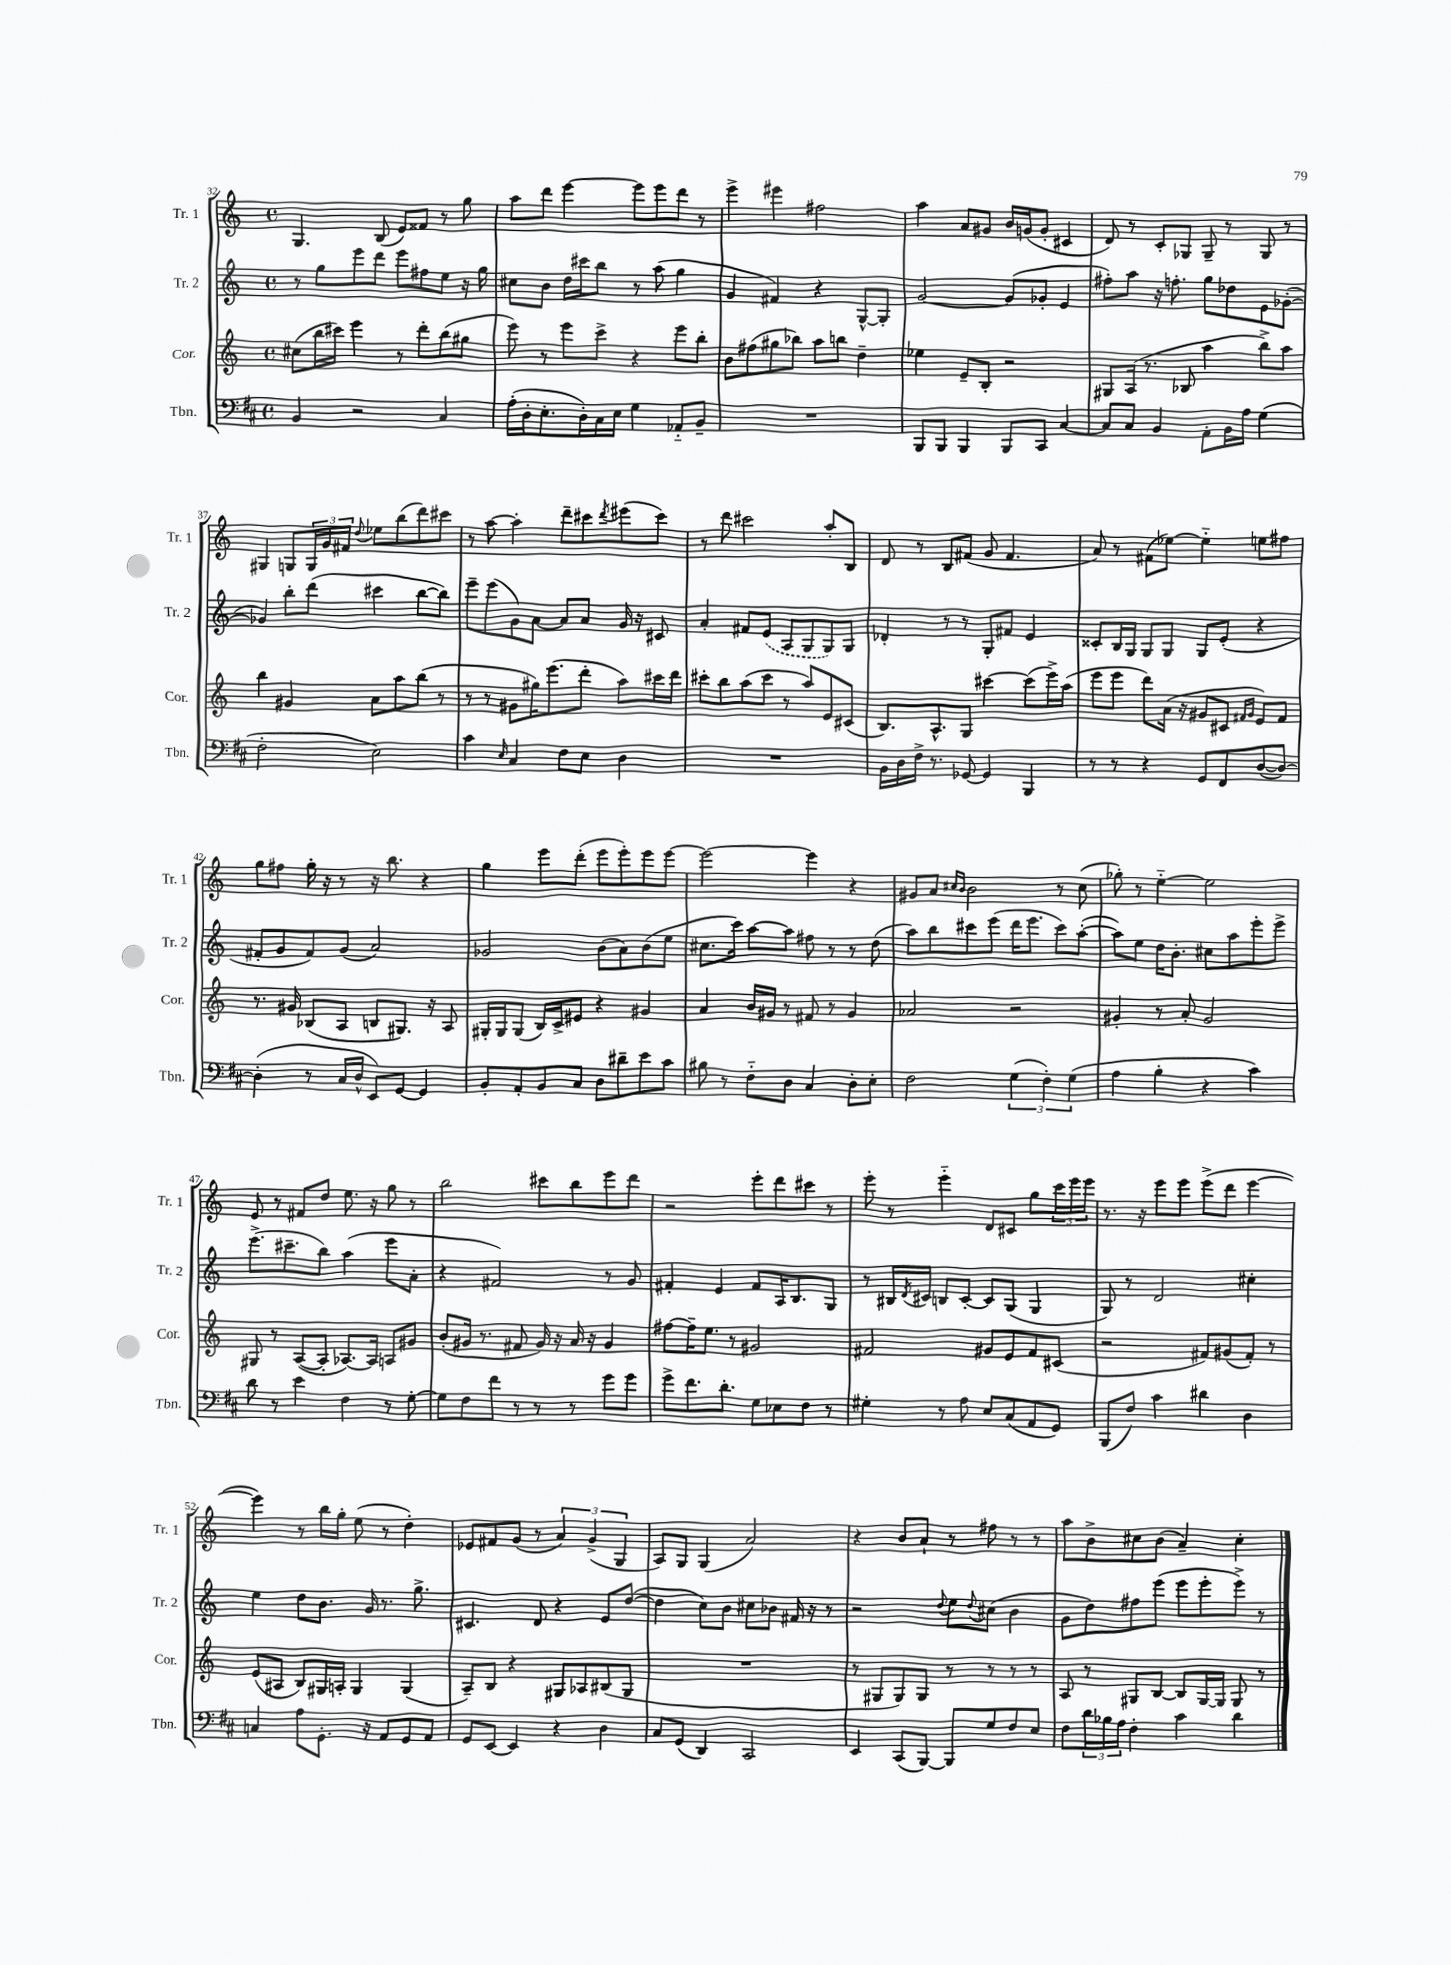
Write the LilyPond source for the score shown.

<<
\new StaffGroup <<
\new Staff = "s0" \with { instrumentName = "Tr. 1" shortInstrumentName = "Tr. 1" } {
    \clef treble \key c \major \defaultTimeSignature \time 4/4
    g4. b8( e'8) fisis'8 r8 g''8 |
    a''8 d'''8 e'''4~ e'''8 e'''8 d'''8 r8 |
    e'''4-> eis'''4 fis''2 |
    a''4 a'8 gis'8 b'16 g'16( g'8-. cis'4 |
    d'8) r8 c'8-. ges8 ges8-- r8 ges8 r8 |
    gis4 g8 \tuplet 3/2 { g16 g'16 fis'16 } \appoggiatura { d''8 } ees''8 b''8( d'''8) cis'''8 |
    r8 a''8~ a''4-. d'''8-- cis'''8 \acciaccatura { d'''8 } eis'''8( cis'''8) |
    r8 d'''8 cis'''2 a''8-. b8 |
    d'8 r8 b8 fis'8( g'8 fis'4. |
    a'8) r8 fis'8( ees''8~) ees''4-_ e''8 fis''8 |
    g''8 fis''8 g''16-. r16 r8 r16 b''8. r4 |
    g''4 e'''8 d'''8-.( e'''8 e'''8-.) e'''8 e'''8~ |
    e'''2~ e'''4 r4 |
    gis'8 a'8 \grace { cis''16 b'16 } b'2 r8 cis''8( |
    ges''8-.) r8 e''4~-_ e''2 |
    e'8 r8 fis'8 d''8 e''8. r16 g''8 r8 |
    b''2 cis'''8 b''8 e'''8 d'''8 |
    r2 e'''8-. d'''8 cis'''8 r8 |
    e'''8-. r8 e'''4-_ d'8 cis'8 g''8 \tuplet 3/2 { c'''16 e'''16 e'''16 } |
    r8. r16 e'''8 e'''8 e'''8->( d'''8 e'''4~ |
    e'''4) r8 b''16 g''16-. e''8( r8 d''4-.) |
    ees'8 fis'8 g'8( r8 \tuplet 3/2 { a'4) g'4->( g4 } |
    a8) g8 g4( a'2) |
    r4 b'8 a'8-! r8 fis''8 r8 r8 |
    a''8 b'8-> cis''8 b'8( a'4--) cis''4-. \bar "|." |
}
\new Staff = "s1" \with { instrumentName = "Tr. 2" shortInstrumentName = "Tr. 2" } {
    \clef treble \key c \major \defaultTimeSignature \time 4/4
    r8 g''8 e'''8 d'''8 e'''8 fis''8 e''8 r16 g''16 |
    cis''8 b'8 d''16 cis'''16 b''8 r8 a''8( g''4 |
    g'4 fis'4) r4 g8~-^ g8-. |
    g'2~ g'8( ges'8-. e'4 |
    fis''8-.) a''8 r16 f''8.-. g''8 des''8 e'8 ges'8~-.( |
    ges'4) b''8-. d'''8( cis'''4 b''8~ b''8) |
    e'''8-- e'''8( g'8) a'8~ a'8 a'8 g'16 r16 cis'8 |
    a'4-. fis'8 \once \slurDashed e'8( a8 g8 g8) g8 |
    des'4-. r8 r8 g8-. fis'8 e'4 |
    cisis'8-. b16 g16 g8 g8 g8 e'8-.( r4 |
    fis'8-. g'8 fis'8) g'8( a'2) |
    ges'2 b'8( a'8) b'8( e''8 |
    cis''8. c'''16) a''8~ a''8 fis''8 r8 r8 d''8( |
    a''8) b''8 cis'''8 e'''8( d'''16 e'''8. cis'''8) a''8~-.( |
    a''8) e''8 d''16 b'8.-. cis''8 a''8 e'''8-. e'''8-> |
    e'''8.->( cis'''8.-- b''8) a''4( e'''8 a'8-. |
    r4 fis'2) r8 g'8 |
    fis'4-. e'4 fis'8 a16 b8. g8 |
    r8 bis16 \acciaccatura { d'8 } cis'16 b8 cis'8~-. cis'8 g8( g4 |
    g8) r8 d'2 cis''4-. |
    e''4 d''8 b'8. g'16 r8. g''8.-> |
    cis'4. d'8 r4 e'8 d''8~( |
    d''4 c''8) b'8 cis''8 bes'8 fis'16 r16 r8 |
    r2 \appoggiatura { d''8 } e''8 \appoggiatura { d''8 } cis''8( b'4 |
    g'8 d''8) fis''8 e'''8( e'''8 e'''8-. e'''8->) r8 \bar "|." |
}
\new Staff = "s2" \with { instrumentName = "Cor." shortInstrumentName = "Cor." } {
    \clef treble \key c \major \defaultTimeSignature \time 4/4
    cis''8( b''16 cis'''16) e'''4 r8 d'''8-. b''8( gis''8 |
    e'''8) r8 e'''8 c'''8-> r4 e'''8 b''8-. |
    b'8 fis''8( gis''8 bes''8) a''8 b''8 d''4-- |
    ees''4 e'8-- b8-. r2 |
    gis8 a16( r8. bes8 a''4 b''8->) a''8 |
    b''4 gis'4 a'8 a''8 b''8( r8 |
    r8 r8 gis'8 gis''16) e'''8.( d'''8-. a''8) cis'''16 d'''16 |
    cis'''8-. b''8 a''8( cis'''8 r8 a''8) e'8 cis'8( |
    b8.) a8.-^ g8 cis'''4~ cis'''8( e'''16->) a''16( |
    e'''8 e'''8 d'''8) a'16( r16 gis'8 cis'8 \grace { fis'16 gis'16 } e'8) fis'8 |
    r8. gis'16 bes8( a8 b8 gis8.) r16 a8 |
    gis16-. gis16 gis8( b16) c'16-> eis'8 r4 gis'4 |
    a'4 b'16 gis'16 r8 fis'8 r8 gis'4 |
    aes'2 r2 |
    gis'4-. r8 a'8-. gis'2 |
    gis8 r8 a8~( a8-. aes8.~) aes16 a8 gis'8 |
    b'8-.( gis'16 r8. fis'8 gis'16) r16 a'16 r16 gis'4 |
    fis''8~ fis''16-- e''8. r8 gis'2 |
    fis'2 gis'8 e'8 fis'8 cis'8( |
    r2 fis'8) gis'8( fis'8-.) r8 |
    e'8( ais8 b8) gis16 a16-. gis4 gis4( |
    a8--) b8 r4 gis8 aes8 bis8( gis8 |
    R1 |
    r8 gis8 gis8) gis8 r8 r8 r8 r8 |
    a8 r8 gis8 b8~ b8 gis16~ gis16 gis8 r8 \bar "|." |
}
\new Staff = "s3" \with { instrumentName = "Tbn." shortInstrumentName = "Tbn." } {
    \clef bass \key d \major \defaultTimeSignature \time 4/4
    b,4 r2 cis4 |
    a16-.( d16-. e8.-. d16-.) cis16 e16 g4 aes,8-_ b,8-- |
    R1 |
    b,,8 b,,8 b,,4 b,,8 cis,8 cis4~ |
    cis8 cis8 b,4 a,8-. b,16 a16 g4( |
    fis2-. e2) |
    cis'4 \grace { e16 } cis4 fis8 e8 d4 |
    R1 |
    b,16 d16 fis16-> r8. ges,8~ ges,4 b,,4 |
    r8 r8 r4 g,8 fis,8 d8~( d8~) |
    d4-.( r8 cis16 d16-^ e,8) g,8~ g,4 |
    b,8-. a,8-. b,8 cis8 d8 dis'8-- e'8 cis'8 |
    bis8 r8 fis8-_ d8 cis4 d8-. e8-. |
    fis2 \tuplet 3/2 { g4( fis4-.) g4( } |
    a4 b4-. r4 cis'4) |
    d'8 r8 e'4 fis4 r8 g8~-. |
    g8 fis8 fis'8 r8 r8 r8 g'8 g'8 |
    g'8-> fis'8. d'8.-. g8 ees8 fis8 r8 |
    gis4-. r8 a8 e8 cis8( a,8 g,8) |
    b,,8( fis8) cis'4 dis'4 d4 |
    c4 a8 g,8.-. r16 a,8 g,8 a,8 |
    g,8 e,8~ e,4 r4 d4 |
    cis8 g,8( d,4) cis,2 |
    e,4 cis,8( b,,8~) b,,8 g8 fis8 e8 |
    fis8 \tuplet 3/2 { d'16 bes16 a16 } fis4-. cis'4 d'4 \bar "|." |
}
>>
>>
\layout { \context { \Score currentBarNumber = #32 } }
